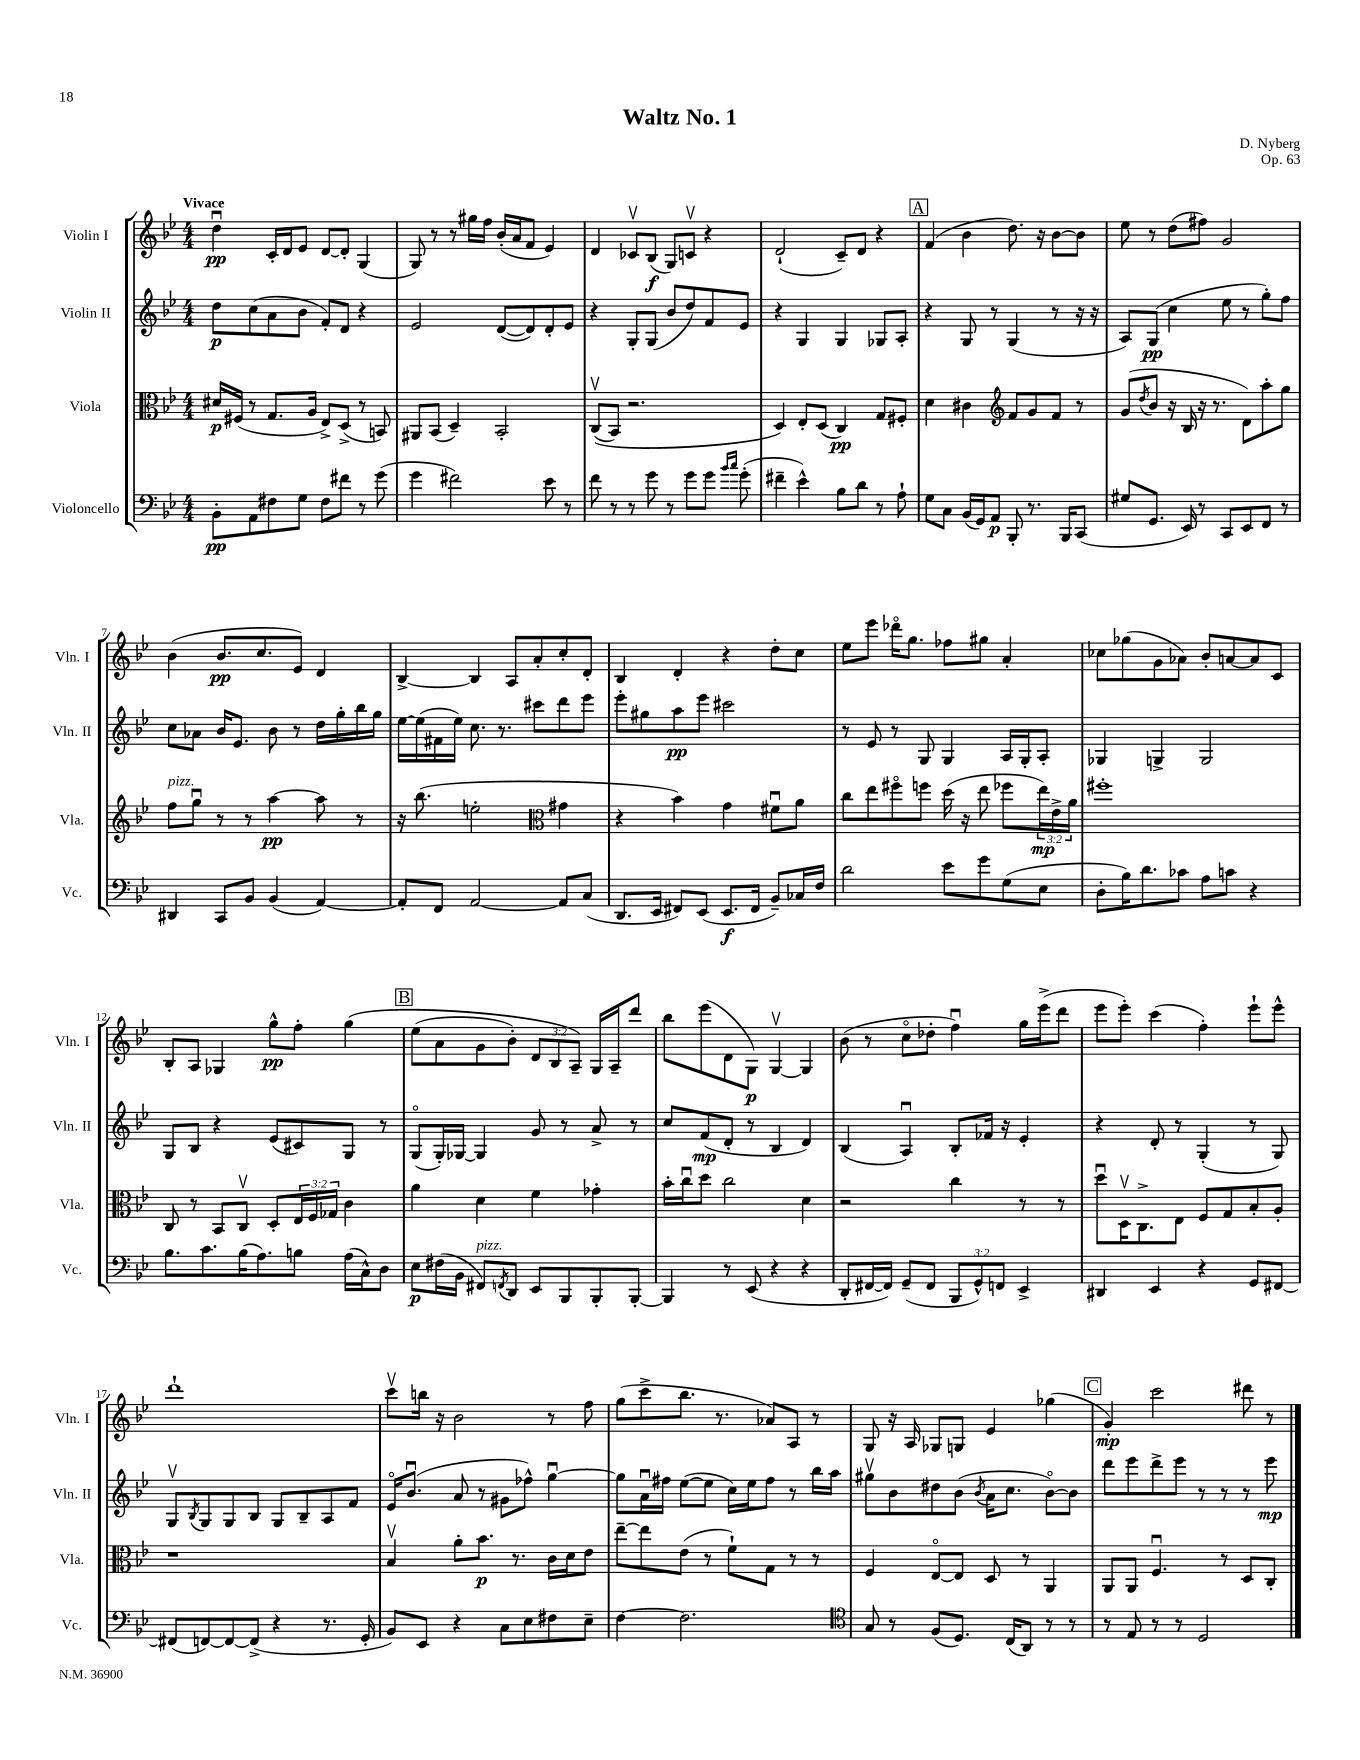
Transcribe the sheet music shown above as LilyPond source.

\header { title = "Waltz No. 1" composer = "D. Nyberg" opus = "Op. 63" }
<<
\new StaffGroup <<
\new Staff = "s0" \with { instrumentName = "Violin I" shortInstrumentName = "Vln. I" } {
    \clef treble \key bes \major \numericTimeSignature \time 4/4 \override Staff.TupletNumber.text = #tuplet-number::calc-fraction-text \tempo "Vivace"
    d''4\downbow\pp c'16-. d'16 ees'8 d'8~ d'8-. g4( |
    g8) r8 r8 gis''16 f''16 bes'16-.( a'16 f'8 ees'4) |
    d'4 ces'8\upbow bes8\f( g8) c'8\upbow r4 |
    d'2-!( c'8--) d'8 r4 |
    \mark \markup { \box "A" } f'4( bes'4 d''8.) r16 bes'8~ bes'8 |
    ees''8 r8 d''8( fis''8) g'2 |
    bes'4( bes'8.\pp c''8. ees'8) d'4 |
    bes4~-> bes4 a8 a'8-. c''8-. d'8-. |
    bes4 d'4-. r4 d''8-. c''8 |
    ees''8 ees'''8 des'''16\flageolet g''8. fes''8 gis''8 a'4-. |
    ces''8 ges''8( g'8 aes'8) bes'8-. a'8~ a'8 c'8 |
    bes8-. a8 ges4 g''8-^\pp f''8-. g''4\( |
    \mark \markup { \box "B" } ees''8( a'8 g'8 bes'8-.) \tuplet 3/2 { d'8 bes8 a8--\) } g16 a16-- d'''8 |
    bes''8 ees'''8( d'8 g8\p) g4~\upbow g4 |
    bes'8( r8 c''8\flageolet des''8-. f''4\downbow) g''16 ees'''16->( d'''8 |
    ees'''8 ees'''8-.) c'''4( f''4-.) ees'''8-! ees'''8-^ |
    d'''1-! |
    c'''8\upbow b''16 r16 bes'2 r8 f''8 |
    g''8( c'''8-> bes''8. r8. aes'8) a8 r8 |
    g8 r16 a16 ges8 g8 ees'4 ges''4( |
    \mark \markup { \box "C" } g'4-.\mp) c'''2 dis'''8 r8 \bar "|." |
}
\new Staff = "s1" \with { instrumentName = "Violin II" shortInstrumentName = "Vln. II" } {
    \clef treble \key bes \major \numericTimeSignature \time 4/4
    d''8\p c''8( a'8 bes'8 f'8-.) d'8 r4 |
    ees'2 d'8~( d'8) d'8-. ees'8 |
    r4 g8-. g8( bes'8 d''8) f'8 ees'8 |
    r4 g4 g4 ges8 a8-. |
    \mark \markup { \box "A" } r4 g8 r8 g4( r8 r16 r16 |
    a8) g8\pp( c''4 ees''8 r8 g''8-.) f''8 |
    c''8 aes'8 bes'16 ees'8. bes'8 r8 d''16 g''16-. bes''16 g''16 |
    ees''16~ ees''16( fis'16 ees''16) c''8. r8. cis'''8 d'''8 ees'''8 |
    ees'''8-. gis''8 a''8\pp ees'''8 cis'''2 |
    r8 ees'8 r8 g8 g4 a16 g16-. a8-. |
    ges4 g4-> g2 |
    g8 bes8 r4 ees'8( cis'8) g8 r8 |
    \mark \markup { \box "B" } g8\flageolet( g16-.) ges16~ ges4 g'8 r8 a'8-> r8 |
    c''8 f'8\mp( d'8-. r8 bes4 d'4) |
    bes4( a4\downbow) bes8-. fes'16 r16 ees'4-. |
    r4 d'8-. r8 g4-.( r8 g8) |
    g8\upbow \acciaccatura { bes8 } g8 g8 bes8 g8 bes8-- a8 f'8 |
    ees'16\flageolet bes'8.\downbow( a'8 r8 gis'8 fes''8-^) g''4~\downbow |
    g''8 a'16\downbow fis''16 ees''8~( ees''8 c''16) ees''16 fis''8 r8 bes''16 a''16 |
    gis''8\upbow bes'8 dis''8 bes'8( \acciaccatura { bes'8 } a'16 c''8. bes'8~\flageolet) bes'8 |
    \mark \markup { \box "C" } d'''8 ees'''8 d'''8-> ees'''8 r8 r8 r8 ees'''8\mp \bar "|." |
}
\new Staff = "s2" \with { instrumentName = "Viola" shortInstrumentName = "Vla." } {
    \clef alto \key bes \major \numericTimeSignature \time 4/4 \override Staff.TupletNumber.text = #tuplet-number::calc-fraction-text
    dis'16\p fis16( r8 g8. a16 ees8->) d8->( r8 b,8) |
    ais,8 bes,8( d4--) bes,2-. |
    c8\upbow(\( bes,8) r2. |
    d4\) ees8-. d8( c4\pp) g8 fis8-. |
    \mark \markup { \box "A" } d'4 cis'4 \clef treble f'8 g'8 f'8 r8 |
    g'8( \acciaccatura { d''8 } bes'8 r16 bes16 r16 r8. d'8) a''8-. g''8 |
    f''8^\markup { \italic "pizz." } g''8\downbow r8 r8 a''4~\pp a''8 r8 |
    r16 bes''8.( e''2-. \clef alto gis'4 |
    r4 bes'4) g'4 fis'8\downbow a'8 |
    c''8 ees''8 fis''8\flageolet f''8 d''16( r16 ees''8 fes''8 \tuplet 3/2 { ees''16\mp) ees'16-> a'16 } |
    fis''1-. |
    c8 r8 bes,8 c8\upbow d8-. \tuplet 3/2 { ees16 f16 ges16 } c'4 |
    \mark \markup { \box "B" } a'4 d'4 f'4 ges'4-. |
    bes'16-. c''16\downbow d''8 c''2 d'4 |
    r2 c''4 r8 r8 |
    d''8\downbow d16\upbow c8.-> ees8 f8 g8 bes8-. a8-. |
    r1 |
    bes4\upbow a'8-. bes'8.\p r8. c'16 d'16 ees'8 |
    ees''8~-- ees''8 ees'8( r8 f'8-!) g8 r8 r8 |
    f4 ees8~\flageolet ees8 d8 r8 a,4 |
    \mark \markup { \box "C" } a,8 a,8 f4.\downbow r8 d8 c8-. \bar "|." |
}
\new Staff = "s3" \with { instrumentName = "Violoncello" shortInstrumentName = "Vc." } {
    \clef bass \key bes \major \numericTimeSignature \time 4/4 \override Staff.TupletNumber.text = #tuplet-number::calc-fraction-text
    bes,8-.\pp a,8 fis8 g8 fis8 fis'8 r8 g'8( |
    g'4 fis'2) ees'8 r8 |
    f'8 r8 r8 g'8 r8 g'8 g'8 \grace { bes'16 c''16 } g'8-.( |
    fis'4-- ees'4-^) bes8 d'8 r8 a8-! |
    \mark \markup { \box "A" } g8 c8 bes,16( g,16) a,8\p bes,,8-. r8. bes,,16 c,8( |
    gis8 g,8. ees,16) r8 c,8 ees,8 f,8 r8 |
    dis,4 c,8 bes,8 bes,4( a,4~) |
    a,8-. f,8 a,2~ a,8 c8( |
    d,8. ees,16 fis,8) ees,8( ees,8.\f fis,16 bes,8--) ces16 f16 |
    d'2 ees'8 g'8 g8( ees8 |
    d8-. bes16) d'8. ces'8 a8 c'8 r4 |
    bes8. c'8. bes16( a8.) b8 a16( c16-^) d8 |
    \mark \markup { \box "B" } ees8\p fis16( bes,16 fis,8^\markup { \italic "pizz." }) \acciaccatura { f,8 } d,8 ees,8 bes,,8 bes,,8-. bes,,8~-. |
    bes,,4 r8 ees,8( r4 r4 |
    d,8-. fis,16~ fis,16) g,8--( fis,8 \tuplet 3/2 { bes,,8 g,8-^) f,8 } ees,4-> |
    dis,4 ees,4 r4 g,8 fis,8~ |
    fis,8( f,8~) f,8~ f,8->( r4 r8. g,16-. |
    bes,8) ees,8 r4 c8 ees8 fis8 ees8-- |
    f4~ f2. |
    \clef tenor g8 r8 f8( d8.) c16( a,8) r8 r8 |
    \mark \markup { \box "C" } r8 ees8 r8 r8 d2 \bar "|." |
}
>>
>>
